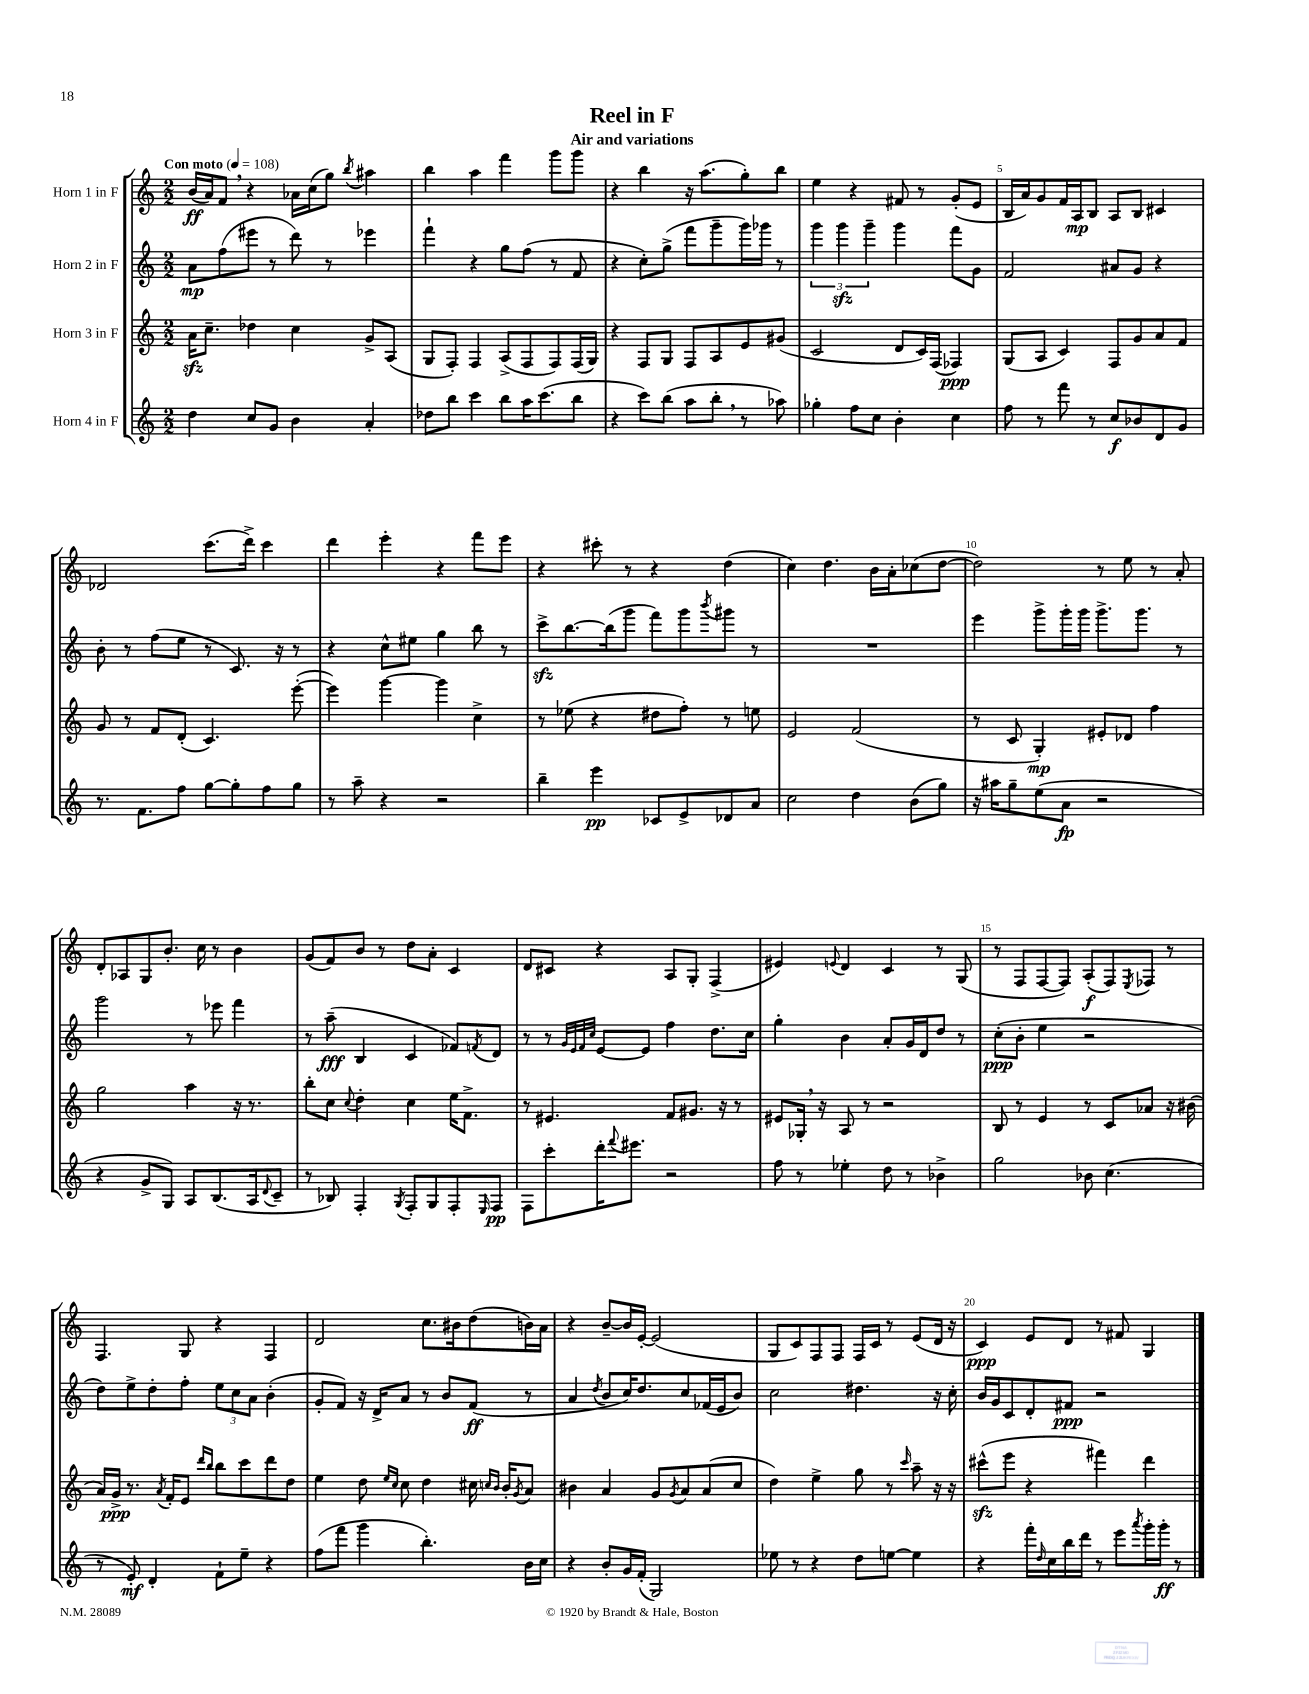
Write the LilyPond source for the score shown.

\header { title = "Reel in F" subtitle = "Air and variations" }
<<
\new StaffGroup <<
\new Staff = "s0" \with { instrumentName = "Horn 1 in F" } {
    \clef treble \key c \major \numericTimeSignature \time 2/2 \tempo "Con moto" 4 = 108
    b'16\ff( a'16) f'8 \breathe r4 aes'16 c''16( g''8) \acciaccatura { b''8 } ais''4 |
    b''4 a''4 f'''4 g'''8 g'''8 |
    r4 b''4 r16 a''8.( g''8-.) b''8 |
    e''4 r4 fis'8 r8 g'8-.( e'8 |
    b16 a'16) g'8 f'16 a16\mp b8 a8 b8 cis'4 |
    des'2 c'''8.( d'''16->) c'''4 |
    d'''4 e'''4-. r4 f'''8 e'''8 |
    r4 cis'''8-. r8 r4 d''4( |
    c''4) d''4. b'16 a'16-. ces''8( d''8~ |
    d''2) r8 e''8 r8 a'8-. |
    d'8-. aes8 g8 b'8.-. c''16 r8 b'4 |
    g'8( f'8) b'8 r8 d''8 a'8-. c'4 |
    d'8 cis'8 r4 a8 g8-. f4->( |
    eis'4) \appoggiatura { e'8 } d'4 c'4 r8 g8( |
    r8 f8 f8~ f8) a8-.\f( f8) \acciaccatura { e8 } fes8 r8 |
    f4. g8 r4 f4 |
    d'2 c''8. bis'16 d''8( b'16) a'16 |
    r4 b'8~-- b'16 e'16~-. e'2( |
    g8 c'8) f8 f8 f16 c'16 r8 e'8( d'16 r16 |
    c'4\ppp) e'8 d'8 r8 fis'8 g4 \bar "|." |
}
\new Staff = "s1" \with { instrumentName = "Horn 2 in F" } {
    \clef treble \key c \major \numericTimeSignature \time 2/2
    a'8\mp f''8( eis'''8 r8 d'''8) r8 ees'''4 |
    f'''4-! r4 g''8 f''8( r8 f'8 |
    r4 c''8-.) g''8->( f'''8 g'''8-- g'''16) ges'''16 r8 |
    \tuplet 3/2 { g'''4 g'''4\sfz g'''4-- } g'''4 f'''8 g'8 |
    f'2 ais'8 g'8 r4 |
    b'8-. r8 f''8( e''8 r8 c'8.) r16 r8 |
    r4 c''8-^ eis''8 g''4 b''8 r8 |
    c'''8->\sfz b''8.~ b''16( g'''8 f'''8) g'''8 \acciaccatura { b'''8 } gis'''8 r8 |
    R1 |
    e'''4 g'''8-> g'''16-. g'''16 g'''8.-> g'''8. r8 |
    g'''2 r8 ees'''8 f'''4 |
    r8 a''8--\fff( b4 c'4 fes'8) \acciaccatura { f'8 } d'8 |
    r8 r8 \grace { g'32 e'32 f'32 c''32 } e'8~ e'8 f''4 d''8. c''16 |
    g''4-. b'4 a'8-. g'16 d'16 d''8 r8 |
    c''8-.\ppp( b'8-. e''4 r2 |
    d''8) e''8-> d''8-. f''8-. \tuplet 3/2 { e''8 c''8 a'8 } b'4-.( |
    g'8-. f'8) r16 d'16-> a'8 r8 b'8 f'8\ff( r8 |
    a'4 \acciaccatura { d''8 } b'8 c''16) d''8. c''8 fes'16( e'16 b'8) |
    c''2 dis''4. r16 c''16-. |
    b'16 g'16 c'8 d'8-. fis'8\ppp r2 \bar "|." |
}
\new Staff = "s2" \with { instrumentName = "Horn 3 in F" } {
    \clef treble \key c \major \numericTimeSignature \time 2/2
    a'16\sfz c''8.-- des''4 c''4 g'8-> a8( |
    g8 f8-.) f4 a8->( f8 f8) f16( g16) |
    r4 f8 g8 f8 a8 e'8 gis'8( |
    c'2 d'8 c'16) f16( fes4\ppp) |
    g8( a8 c'4) f8 g'8 a'8 f'8 |
    g'8 r8 f'8 d'8-.( c'4.) e'''8~-.( |
    e'''4) g'''4~ g'''4 c''4-> |
    r8 ees''8( r4 dis''8 f''8-.) r8 e''8 |
    e'2 f'2( |
    r8 c'8 g4-.\mp) eis'8-. des'8 f''4 |
    g''2 a''4 r16 r8. |
    b''8-. c''8 \appoggiatura { c''8 } d''4-. c''4 e''16 f'8.-> |
    r8 eis'4. f'8 gis'8. r16 r8 |
    eis'8 ges16-. \breathe r16 a8 r8 r2 |
    b8 r8 e'4 r8 c'8 aes'8 r16 bis'16( |
    a'16) g'16->\ppp r8. \acciaccatura { a'8 } f'16-. e'8 \grace { d'''16 b''16 } b''8 c'''8 d'''8 d''8 |
    e''4 d''8 \grace { e''16 c''16 } c''8 d''4 cis''16 \grace { c''16 b'16 } b'16-. \acciaccatura { g'8 } a'8 |
    bis'4 a'4 g'8 \acciaccatura { g'8 } a'8 a'8( c''8 |
    d''4) e''4-> g''8 r8 \grace { c'''16 } a''8-- r16 r16 |
    cis'''8-^\sfz( e'''8 r4 fis'''4) d'''4 \bar "|." |
}
\new Staff = "s3" \with { instrumentName = "Horn 4 in F" } {
    \clef treble \key c \major \numericTimeSignature \time 2/2
    d''4 c''8 g'8 b'4 a'4-. |
    des''8 b''8 c'''4 b''8 a''16 c'''8.( b''8 |
    r4 c'''8) b''8( a''8 b''8-. \breathe r8 aes''8) |
    ges''4-. f''8 c''8 b'4-. c''4 |
    f''8 r8 f'''8 r8 c''8\f bes'8 d'8 g'8 |
    r8. f'8. f''8 g''8~ g''8-. f''8 g''8 |
    r8 a''8-- r4 r2 |
    b''4-- e'''4\pp ces'8 e'8-> des'8 a'8 |
    c''2 d''4 b'8( g''8) |
    r16 ais''16 g''8-- e''8( a'8\fp r2 |
    r4 g'8-> g8) a8 b8.( a16 \appoggiatura { d'8 } c'8-- |
    r8 bes8) f4-. \acciaccatura { g8 } f8-. g8 f8-. \grace { e16 } f8\pp |
    f8 c'''8-. d'''16-. \appoggiatura { f'''8 } eis'''8. r2 |
    f''8 r8 ees''4-. d''8 r8 bes'4-> |
    g''2 bes'8 c''4.( |
    r8 e'8-.\mf) d'4-. f'8-! e''8-- r4 |
    f''8( f'''8 g'''4 b''4.-.) b'16 c''16 |
    r4 b'8-. g'16 f'16-.( g2) |
    ees''8 r8 r4 d''8 e''8~ e''4 |
    r4 f'''16-. \grace { d''16 } c''16 b''16 d'''16 r8 e'''8 \acciaccatura { a'''8 } g'''16-. g'''16-.\ff r8 \bar "|." |
}
>>
>>
\layout { \context { \Score \override BarNumber.break-visibility = ##(#f #t #t) barNumberVisibility = #(every-nth-bar-number-visible 5) } }
